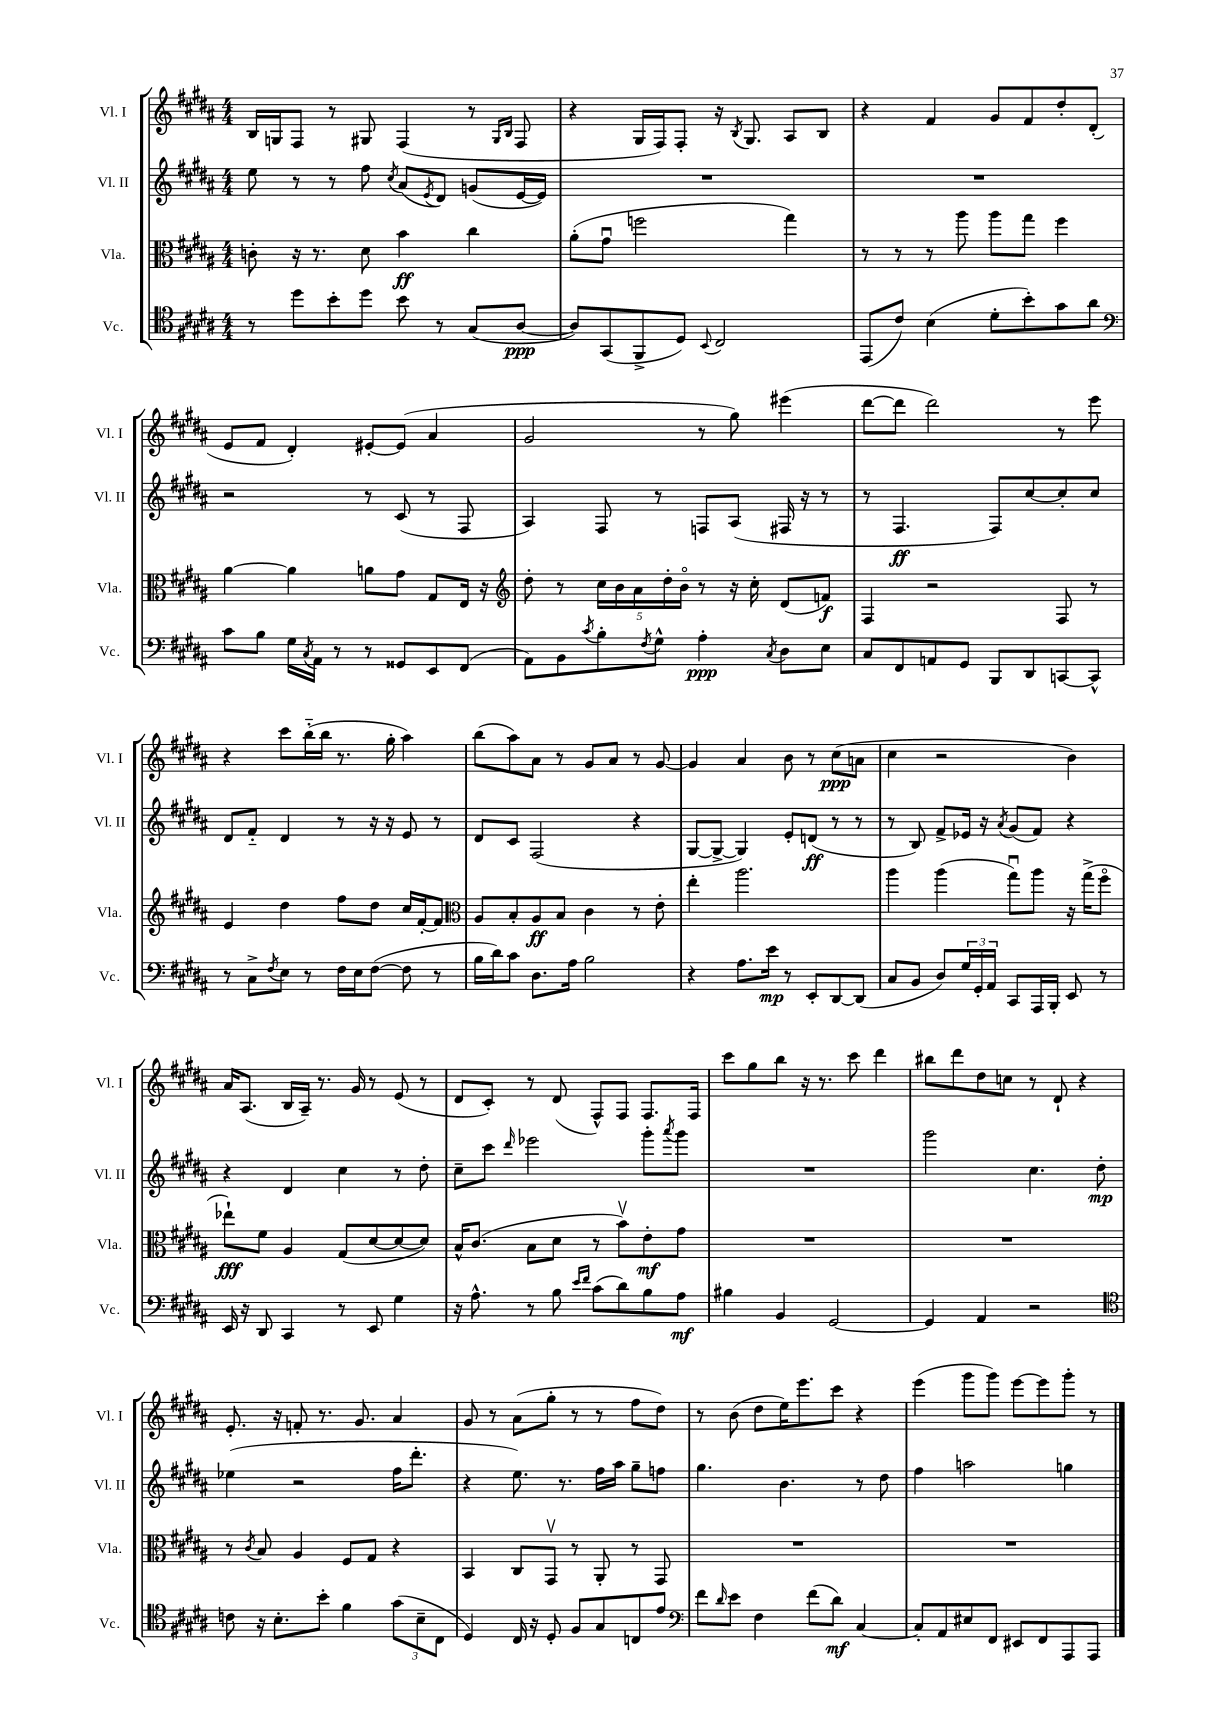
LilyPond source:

<<
\new StaffGroup <<
\new Staff = "s0" \with { instrumentName = "Vl. I" shortInstrumentName = "Vl. I" } {
    \clef treble \key b \major \numericTimeSignature \time 4/4
    b16 g16 fis8 r8 gis8 fis4( r8 \grace { gis16 b16 } fis8 |
    r4 gis16 fis16) fis8-. r16 \acciaccatura { b8 } gis8. ais8 b8 |
    r4 fis'4 gis'8 fis'8 dis''8-. dis'8-.( |
    e'8 fis'8 dis'4-.) eis'8~-. eis'8( ais'4 |
    gis'2 r8 gis''8) eis'''4( |
    dis'''8~ dis'''8 dis'''2) r8 e'''8 |
    r4 cis'''8 b''16-_( b''16 r8. gis''16-. ais''4) |
    b''8( ais''8) ais'8 r8 gis'8 ais'8 r8 gis'8~ |
    gis'4 ais'4 b'8 r8 cis''8\ppp( a'8 |
    cis''4 r2 b'4) |
    ais'16 ais8.( b16 ais16--) r8. gis'16 r8 e'8( r8 |
    dis'8 cis'8-.) r8 dis'8( fis8-^) fis8 fis8. fis16 |
    cis'''8 gis''8 b''8 r16 r8. cis'''8 dis'''4 |
    bis''8 dis'''8 dis''8 c''8 r8 dis'8-! r4 |
    e'8.-. r16 f'8-. r8. gis'8. ais'4 |
    gis'8 r8 ais'8( gis''8-. r8 r8 fis''8 dis''8) |
    r8 b'8( dis''8 e''16) e'''8. cis'''8 r4 |
    e'''4( gis'''8 gis'''8) e'''8~ e'''8 gis'''8-. r8 \bar "|." |
}
\new Staff = "s1" \with { instrumentName = "Vl. II" shortInstrumentName = "Vl. II" } {
    \clef treble \key b \major \numericTimeSignature \time 4/4
    e''8 r8 r8 fis''8 \acciaccatura { cis''8 } ais'8( \acciaccatura { e'8 } dis'8) g'8( e'16~ e'16) |
    R1 |
    R1 |
    r2 r8 cis'8( r8 fis8 |
    ais4) fis8 r8 f8 ais8( fis16 r16 r8 |
    r8 fis4.\ff fis8) cis''8~ cis''8-. cis''8 |
    dis'8 fis'8-_ dis'4 r8 r16 r16 e'8 r8 |
    dis'8 cis'8 fis2( r4 |
    gis8~ gis8~-> gis4) e'8-. d'8\ff( r8 r8 |
    r8 b8) fis'8-> ees'16 r16 \acciaccatura { ais'8 } gis'8( fis'8) r4 |
    r4 dis'4 cis''4 r8 dis''8-. |
    cis''8-- cis'''8 \grace { dis'''16 } ees'''2 gis'''8-. \acciaccatura { ais'''8 } gis'''8 |
    R1 |
    gis'''2 cis''4. dis''8-.\mp |
    ees''4( r2 fis''16 dis'''8.-. |
    r4 e''8.) r8. fis''16 ais''16 gis''8-- f''8 |
    gis''4. b'4. r8 dis''8 |
    fis''4 a''2 g''4 \bar "|." |
}
\new Staff = "s2" \with { instrumentName = "Vla." shortInstrumentName = "Vla." } {
    \clef alto \key b \major \numericTimeSignature \time 4/4
    c'8-. r16 r8. dis'8 b'4\ff cis''4 |
    ais'8-.( gis'8\downbow f''2 gis''4) |
    r8 r8 r8 ais''8 ais''8 gis''8 fis''4 |
    ais'4~ ais'4 a'8 gis'8 gis8 e16 r16 |
    \clef treble dis''8-. r8 \tuplet 5/4 { cis''16 b'16 ais'16 dis''16-. b'16\flageolet } r8 r16 cis''16-. dis'8( f'8\f) |
    fis4 r2 fis8 r8 |
    e'4 dis''4 fis''8 dis''8 cis''16 fis'16~-. fis'8 |
    \clef alto ais8 b8-. ais8\ff b8 cis'4 r8 e'8-. |
    e''4-. ais''2. |
    ais''4 ais''4( gis''8\downbow) ais''8 r16 gis''16->( fis''8\flageolet |
    ees''8-!\fff) fis'8 ais4 gis8( dis'8~ dis'8~ dis'8) |
    b16-^ cis'8.( b8 dis'8 r8 b'8\upbow) e'8-.\mf gis'8 |
    R1 |
    R1 |
    r8 \acciaccatura { cis'8 } b8 ais4 fis8 gis8 r4 |
    b,4 cis8 gis,8\upbow r8 ais,8-. r8 gis,8 |
    R1 |
    R1 \bar "|." |
}
\new Staff = "s3" \with { instrumentName = "Vc." shortInstrumentName = "Vc." } {
    \clef tenor \key b \major \numericTimeSignature \time 4/4
    r8 dis''8 b'8-. dis''8 b'8 r8 gis8( ais8~\ppp |
    ais8) gis,8( fis,8-> dis8) \appoggiatura { b,8 } cis2 |
    e,8( cis'8) b4( dis'8-. b'8-.) gis'8 ais'8 |
    \clef bass cis'8 b8 gis16 \acciaccatura { cis8 } ais,16 r8 r8 gisis,8 e,8 fis,8( |
    ais,8) b,8 \acciaccatura { cis'8 } b8-. \acciaccatura { fis8 } gis8-^ ais4-.\ppp \acciaccatura { cis8 } dis8 e8 |
    cis8 fis,8 a,8 gis,8 b,,8 dis,8 c,8~ c,8-^ |
    r8 cis8-> \acciaccatura { fis8 } e8 r8 fis16 e16 fis8~( fis8 r8 |
    b16 dis'16) cis'8 dis8. ais16 b2 |
    r4 ais8. e'16\mp r8 e,8-. dis,8~ dis,8( |
    cis8 b,8 dis8) \tuplet 3/2 { gis16 gis,16-. ais,16 } cis,8 ais,,16 b,,16-. e,8 r8 |
    e,16 r16 dis,8 cis,4 r8 e,8 gis4 |
    r16 ais8.-^ r8 b8 \grace { e'16 fis'16 } cis'8( dis'8) b8 ais8\mf |
    bis4 b,4 gis,2~ |
    gis,4 ais,4 r2 |
    \clef tenor c'8 r16 b8.-. b'8-. fis'4 \tuplet 3/2 { gis'8( b8-- cis8 } |
    dis4) cis16 r16 dis8-. fis8 gis8 c8 e'8 |
    \clef bass fis'8 \grace { dis'16 } e'8 fis4 fis'8( dis'8\mf) cis4~ |
    cis8-. ais,8 eis8 fis,8 eis,8 fis,8 ais,,8 ais,,8 \bar "|." |
}
>>
>>
\layout { \context { \Score \remove "Bar_number_engraver" } }
